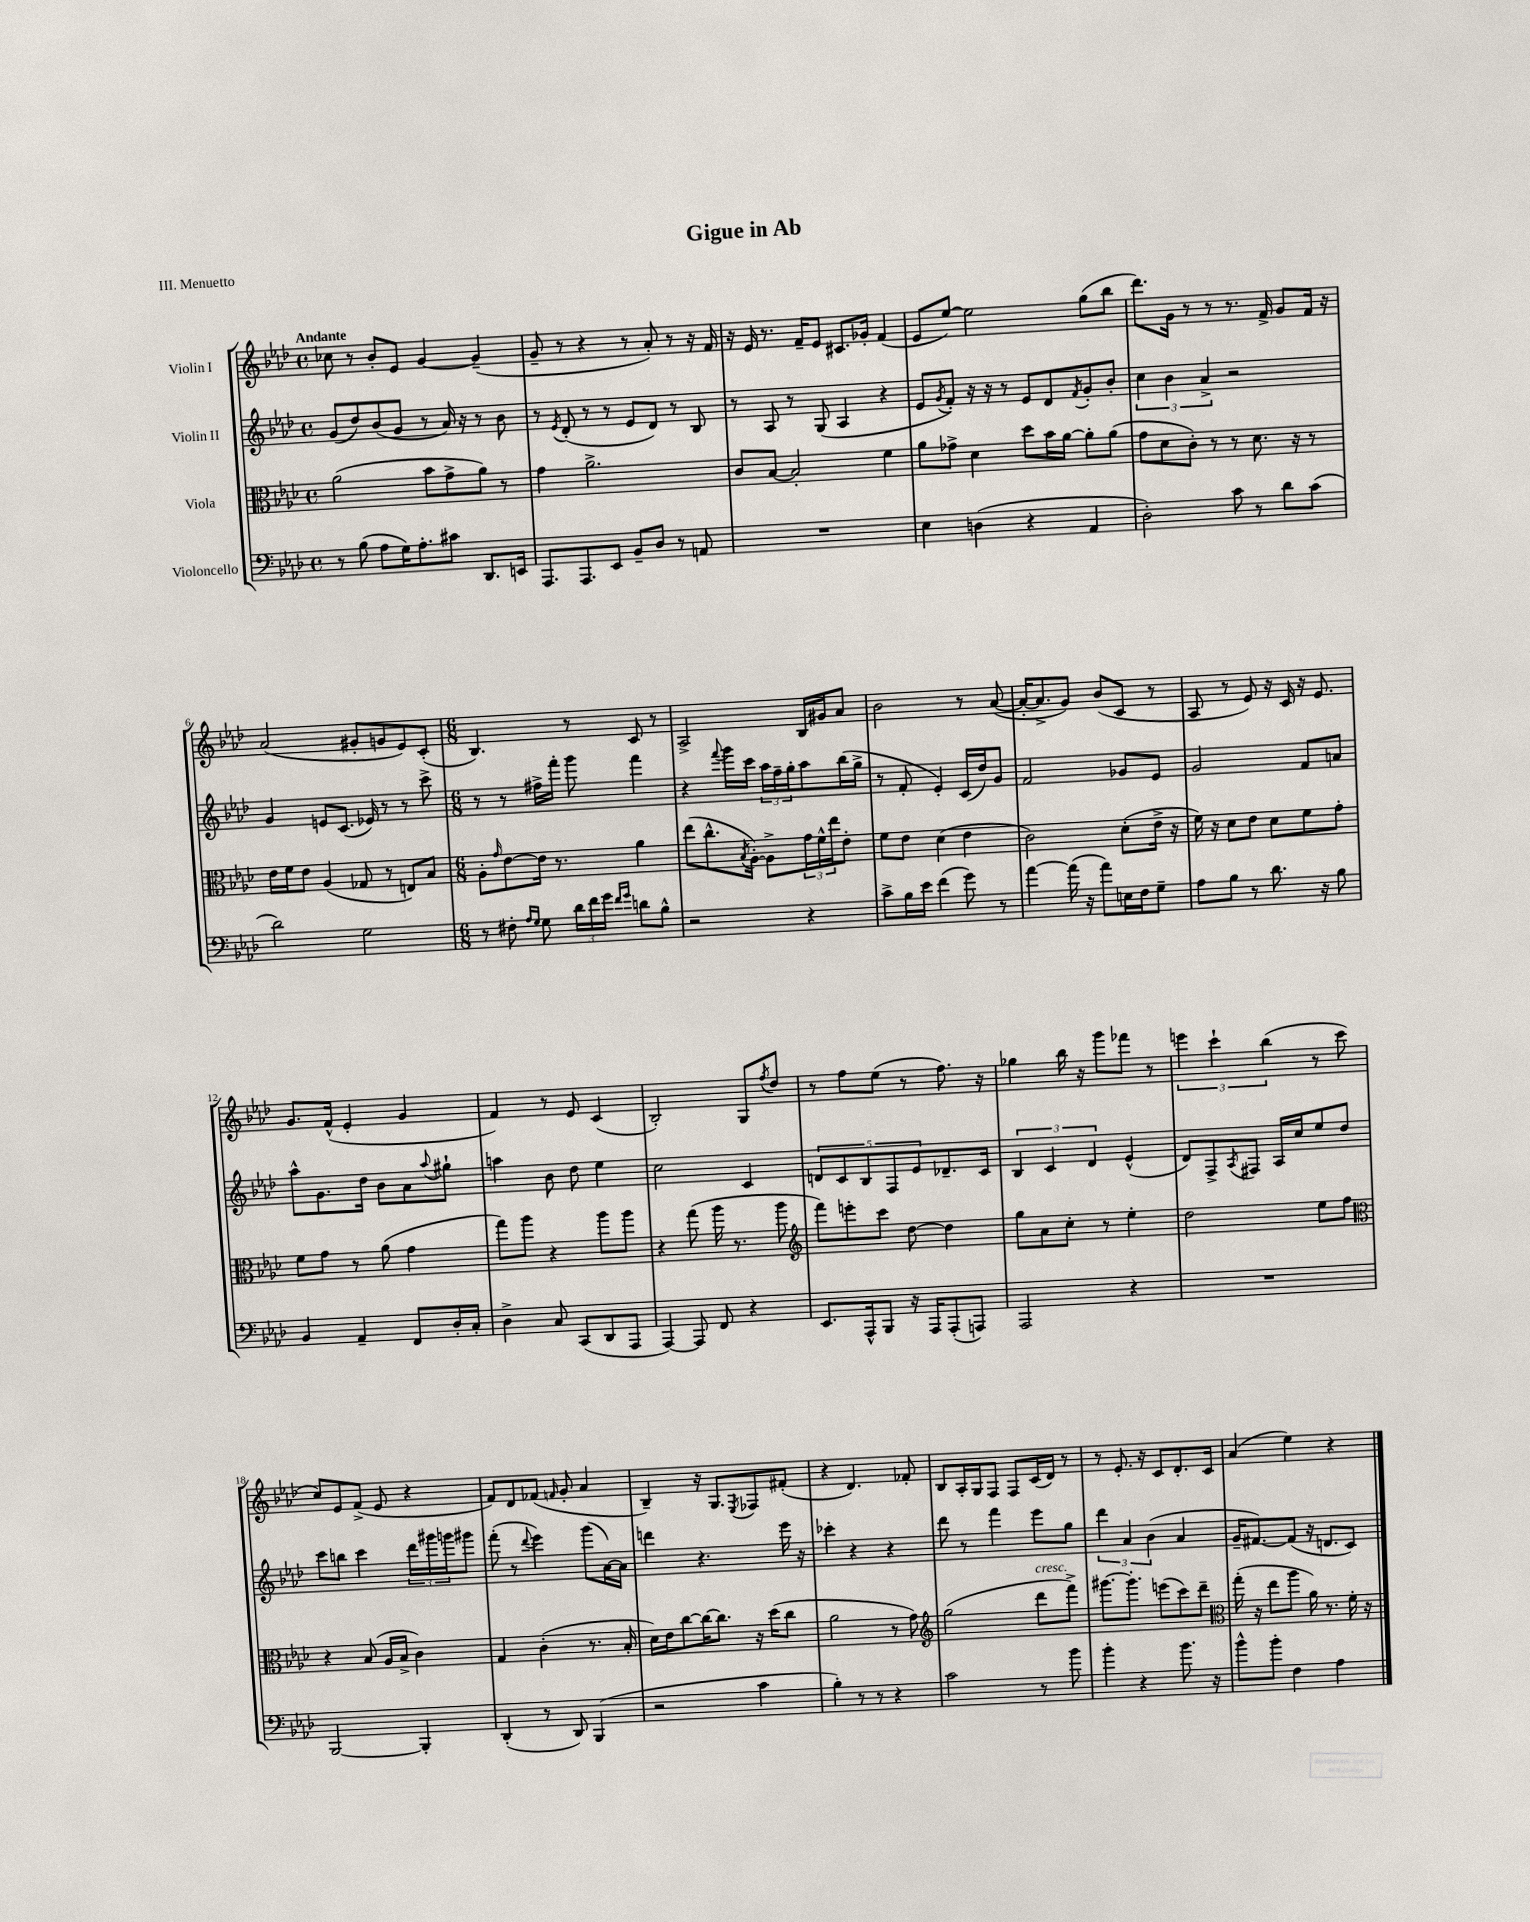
\header { title = "Gigue in Ab" piece = "III. Menuetto" }
<<
\new StaffGroup <<
\new Staff = "s0" \with { instrumentName = "Violin I" } {
    \clef treble \key aes \major \defaultTimeSignature \time 4/4 \tempo "Andante"
    ces''8 r8 bes'8-. ees'8 g'4~ g'4--( |
    g'8-- r8 r4 r8 aes'8-.) r8 r16 f'16 |
    r16 ees'16 r8. f'16-- ees'8 cis'8. ges'16-. f'4( |
    ees'8 ees''8~) ees''2 g''8( bes''8 |
    des'''8.) g'16 r8 r8 r8. f'16-> g'8 f'16 r16 |
    aes'2( gis'8-. g'8 ees'8) c'8-.( |
    \numericTimeSignature \time 6/8 bes4.) r8 c'8 r8 |
    aes2-> bes16 gis'16 aes'8 |
    bes'2 r8 aes'8~( |
    aes'16~-. aes'8.-> g'8) bes'8( c'8 r8 |
    aes8 r8 ees'8) r16 c'16 r16 ees'8. |
    g'8. f'16-^( ees'4-. g'4 |
    f'4) r8 ees'8 c'4( |
    bes2-.) g8 \acciaccatura { f''8 } des''8 |
    r8 f''8 ees''8( r8 f''8.) r16 |
    ges''4 bes''16 r16 g'''8 fes'''8 r8 |
    \tuplet 3/2 { e'''4 c'''4-! bes''4( } r8 c'''8 |
    c''8) ees'8 f'8->( ees'8 r4 |
    f'8) des'8 fes'8( \grace { f'16 } g'8-. aes'4 |
    bes4--) r16 g8. \acciaccatura { ees8 } fes8 fis'8-.( |
    r4 des'4.) fes'8-. |
    bes8 aes16-. g16 f8 f8 c'16( des'16) r8 |
    r8 ees'8.-. r16 c'8 des'8.-. c'16 |
    aes'4( ees''4) r4 \bar "|." |
}
\new Staff = "s1" \with { instrumentName = "Violin II" } {
    \clef treble \key aes \major \defaultTimeSignature \time 4/4
    g'8( des''8) bes'8( g'8 r8 aes'16) r16 r8 bes'8 |
    r8 \acciaccatura { ees'8 } des'8-.( r8 r8 ees'8 des'8) r8 bes8 |
    r8 aes8 r8 g8( aes4 r4 |
    ees'8 \acciaccatura { g'8 } f'8-.) r16 r16 r8 ees'8 des'8 \acciaccatura { f'8 } g'8-. bes'8-. |
    \tuplet 3/2 { c''4 bes'4 aes'4-> } r2 |
    g'4 e'8 c'8.( ees'16) r8 r8 c'''8-> |
    \numericTimeSignature \time 6/8 r8 r8 fis''16-> f'''16-. g'''8 f'''4 |
    r4 \appoggiatura { f'''8 } g'''16 c'''16 \tuplet 3/2 { aes''16 f''16-- g''16-. } aes''8 bes''16( g''16-> |
    r8 f'8-. ees'4-.) c'16( des''16) g'8 |
    f'2 ges'8 ees'8 |
    g'2 f'8 a'8 |
    aes''8-^ g'8. des''16 bes'8 aes'8 \appoggiatura { aes''8 } gis''8-! |
    a''4 bes'8 des''8 ees''4 |
    c''2 c'4 |
    \tuplet 5/4 { d'8 c'8 bes8 f8 ees'8 } des'8.-- c'16 |
    \tuplet 3/2 { bes4 c'4 des'4 } ees'4-^( |
    des'8) f8-> \acciaccatura { aes8 } fis8 aes16 c''16 ees''8 des''8 |
    c'''8 b''8 c'''4 \tuplet 3/2 { des'''16 gis'''16 g'''16 } gis'''8 |
    f'''8-.( r8 \appoggiatura { des'''8 } ees'''4) g'''8( aes'16~) aes'16 |
    d'''4 r4. ees'''16 r16 |
    ces'''4-. r4 r4 |
    des'''8 r8 f'''4 ees'''8 g''8 |
    \tuplet 3/2 { des'''4 aes'4 bes'4( } aes'4 |
    g'16-- fis'8.~) fis'8( r16 d'8. c'8) \bar "|." |
}
\new Staff = "s2" \with { instrumentName = "Viola" } {
    \clef alto \key aes \major \defaultTimeSignature \time 4/4
    aes'2( bes'8 g'8-> aes'8) r8 |
    g'4 aes'2.-> |
    c'8 bes8~ bes2-. f'4 |
    aes'8 ges'8-> des'4 des''8 bes'16 aes'16~ aes'8-. aes'8( |
    g'8 des'8 c'8-.) r8 r8 des'8. r16 r8 |
    ees'16 f'16 ees'8 aes4( ges8 r8 e8) bes8 |
    \numericTimeSignature \time 6/8 aes8-. \grace { g'16 } ees'8~ ees'16 r8. aes'4 |
    ees''8( c''8.-^ \acciaccatura { bes8 } aes16~-.) aes8-> \tuplet 3/2 { g'16 f'16-^ ees''16 } ees'8-. |
    f'8 ees'8 des'4( ees'4 |
    c'2) des'8-.( ees'16-> r16 |
    f'16) r16 des'8 ees'8 des'8 f'8 g'8-. |
    f'8 g'8 r8 aes'8( g'4 |
    g''8) aes''8 r4 aes''8 aes''8 |
    r4 g''8( aes''16 r8. aes''8 |
    \clef treble f'''8) e'''8-. c'''8 des''8~ des''4 |
    g''8 aes'8 c''8-. r8 ees''4-. |
    des''2 ees''8 f''8 |
    \clef alto r4 bes8( aes16 bes16-> c'4) |
    g4 c'4-.( r8. bes16-. |
    des'16) ees'16 c''8~ c''16~ c''8. r16 des''16( c''8 |
    aes'2 r8 g'8) |
    \clef treble g''2( des'''8^\markup { \italic "cresc." } f'''8->) |
    gis'''8.~ gis'''8.-. e'''8( c'''8) des'''8-- |
    \clef alto g''16-.( r16 ees''8 aes''8 aes'16) r8. f'16-. r16 \bar "|." |
}
\new Staff = "s3" \with { instrumentName = "Violoncello" } {
    \clef bass \key aes \major \defaultTimeSignature \time 4/4
    r8 bes8( aes8 g16) aes8.-. cis'8 des,8. e,16 |
    aes,,8. aes,,8. ees,8 bes,8-- des8 r8 a,8 |
    R1 |
    ees4 d4( r4 aes,4 |
    des2-.) c'8 r8 des'8 c'8( |
    des'2) g2 |
    \numericTimeSignature \time 6/8 r8 fis8-. \grace { aes16 g16 } g8 \tuplet 3/2 { des'16 f'16 g'16 } \grace { f'16 g'16 } d'8 bes8-^ |
    r2 r4 |
    c'8-> bes16 ees'16 f'4( g'8) r8 |
    aes'4~ aes'16( r16 aes'8) e16 f16 g8-- |
    aes8 bes8 r8 des'8. r16 bes8 |
    bes,4 aes,4-- f,8 des16-. c16-. |
    des4-> c8 c,8( des,8 aes,,8 |
    aes,,4~) aes,,8 f,8 r4 |
    ees,8. aes,,16-^ bes,,8 r16 aes,,16 aes,,8-.( a,,8) |
    aes,,2 r4 |
    R2. |
    bes,,2~ bes,,4-. |
    des,4-.( r8 des,8) bes,,4( |
    r2 c'4 |
    bes4-.) r8 r8 r4 |
    c'2 r8 bes'8 |
    bes'4-. r4 bes'8. r16 |
    bes'8-^ bes'8-. f4 aes4 \bar "|." |
}
>>
>>
